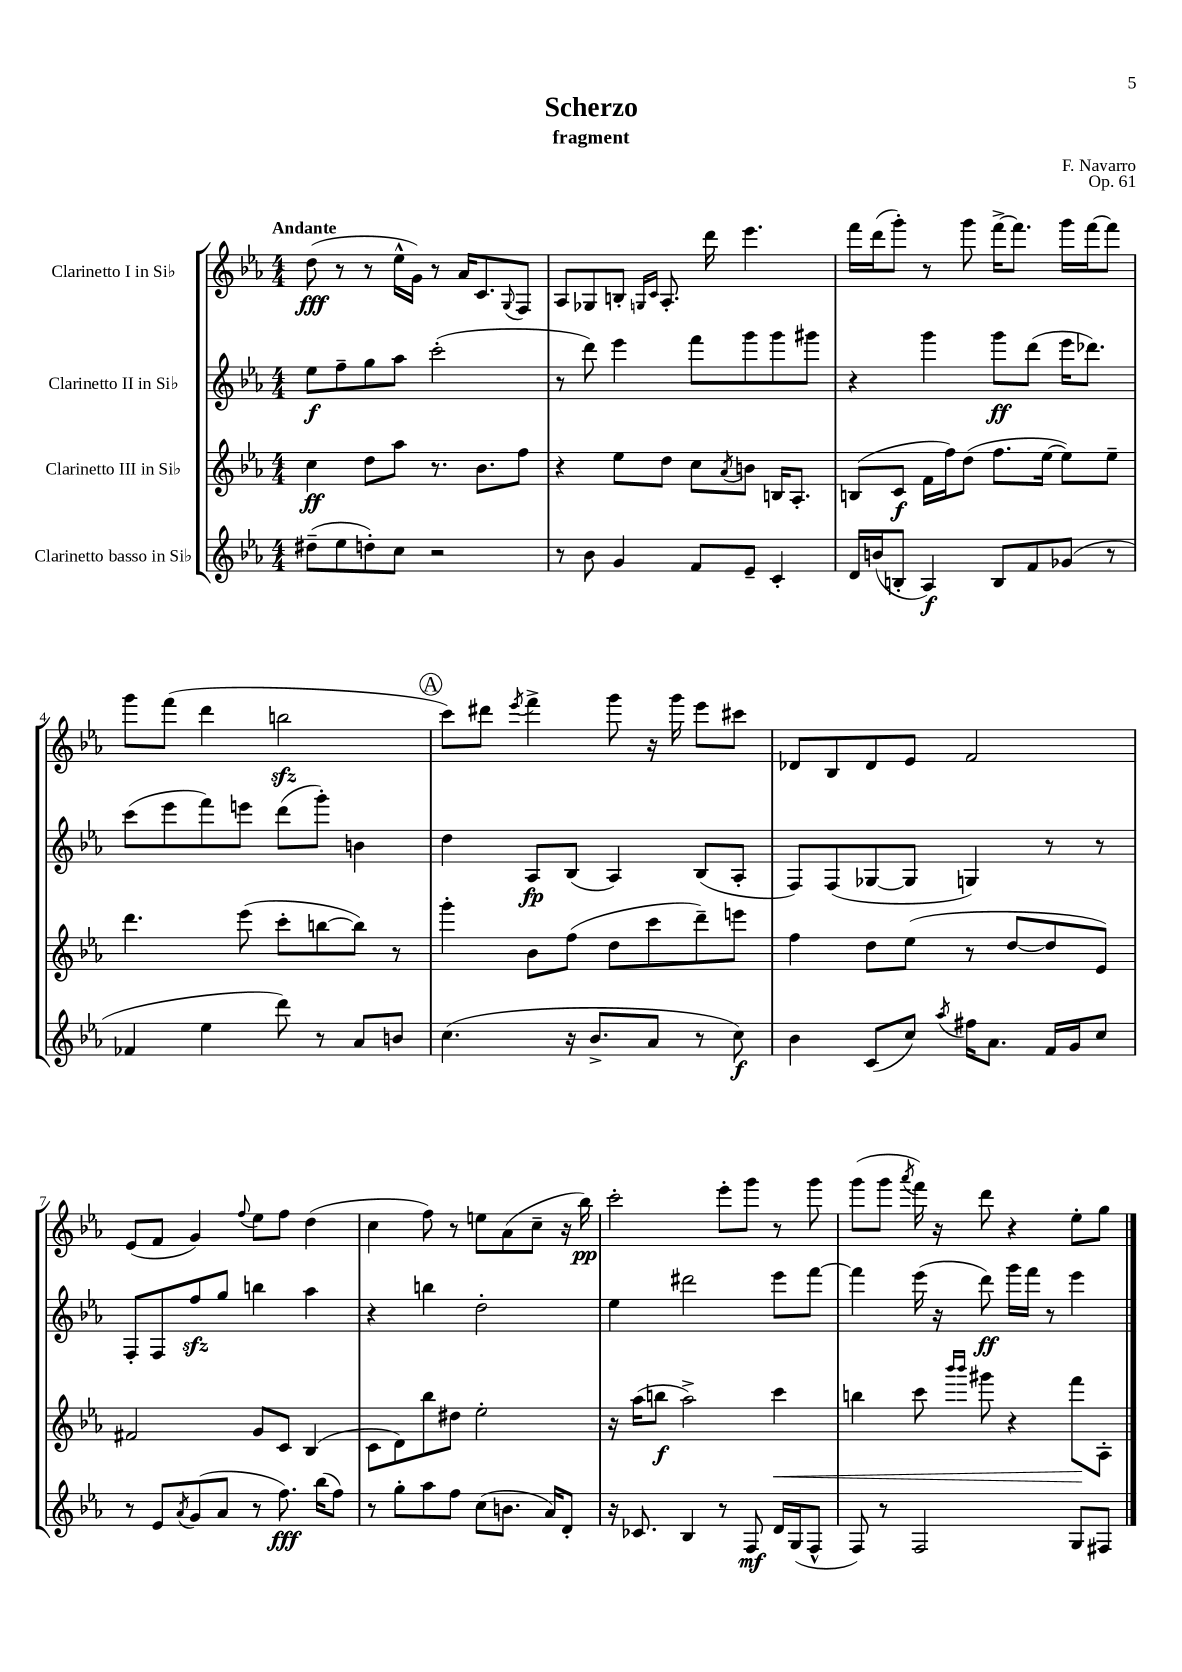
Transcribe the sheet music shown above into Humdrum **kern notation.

**kern	**dynam	**kern	**dynam	**kern	**dynam	**kern	**dynam
*part4	*part4	*part3	*part3	*part2	*part2	*part1	*part1
*staff4	*staff4	*staff3	*staff3	*staff2	*staff2	*staff1	*staff1
*I"Clarinetto basso in Si♭	*	*I"Clarinetto III in Si♭	*	*I"Clarinetto II in Si♭	*	*I"Clarinetto I in Si♭	*
*clefG2	*	*clefG2	*	*clefG2	*	*clefG2	*
*k[b-e-a-]	*	*k[b-e-a-]	*	*k[b-e-a-]	*	*k[b-e-a-]	*
*M4/4	*	*M4/4	*	*M4/4	*	*M4/4	*
=1	=1	=1	=1	=1	=1	=1	=1
!	!	!	!	!	!	!LO:TX:a:B:t=Andante	!
(8dd#X~\L	.	4cc\	ff	8ee-\L	f	(8dd\	fff
8ee-\	.	.	.	8ff~\	.	8r	.
8ddn'\)	.	8dd\L	.	8gg\	.	8r	.
8cc\J	.	8aa-\J	.	8aa-\J	.	16ee-^^\LL	.
.	.	.	.	.	.	16g\JJ)	.
2r	.	8.r	.	(2ccc'\	.	8r	.
.	.	.	.	.	.	16a-/KL	.
.	.	8.b-\L	.	.	.	8.c/	.
.	.	.	.	.	.	8qqG/	.
.	.	8ff\J	.	.	.	8F/J	.
=2	=2	=2	=2	=2	=2	=2	=2
8r	.	4r	.	8r	.	8A-/L	.
8b-\	.	.	.	8ddd\)	.	8G-X/	.
4g/	.	8ee-\L	.	4eee-\	.	8Bn'/J	.
.	.	.	.	.	.	16qqGn/LL	.
.	.	.	.	.	.	16qqc/JJ	.
.	.	8dd\J	.	.	.	8.A-'/	.
8f/L	.	8cc\L	.	8fff\L	.	.	.
.	.	.	.	.	.	16ddd\	.
.	.	8qa-/	.	.	.	.	.
8e-~/J	.	8bn\J	.	8ggg\	.	4.eee-\	.
4c'/	.	16Bn/KL	.	8ggg\	.	.	.
.	.	8.A-'/J	.	.	.	.	.
.	.	.	.	8ggg#X\J	.	.	.
=3	=3	=3	=3	=3	=3	=3	=3
16d/LL	.	(8Bn/L	.	4r	.	16fff\LL	.
(16bn/J	.	.	.	.	.	(16ddd\J	.
8Bn'/J	.	8c/J	f	.	.	8ggg'\J)	.
4A-/)	f	16f\LL	.	4ggg\	.	8r	.
.	.	16ff\J)	.	.	.	.	.
.	.	(8dd\J	.	.	.	8ggg\	.
8B/L	.	8.ff\L	.	8ggg\L	ff	[16fff^\KL	.
.	.	.	.	.	.	8.fff\J]	.
8f/	.	.	.	(8ddd\J	.	.	.
.	.	[16ee-\Jk	.	.	.	.	.
(8g-X/J	.	8ee-\L])	.	16eee-\KL	.	16ggg\LL	.
.	.	.	.	8.ddd-X\J)	.	[16fff\J	.
8r	.	8ee-~\J	.	.	.	8fff\J]	.
!!LO:LB:g=z
=4	=4	=4	=4	=4	=4	=4	=4
4f-X/	.	4.ddd\	.	(8ccc\L	.	8ggg\L	.
.	.	.	.	8eee-\	.	(8fff\J	.
4ee-\	.	.	.	8fff\)	.	4ddd\	.
.	.	(8eee-\	.	8eeen\J	.	.	.
8ddd\)	.	8ccc'\L	.	(8ddd\L	.	2bbnzz\	.
8r	.	[8bbn\	.	8ggg'\J)	.	.	.
8a-/L	.	8bb\J])	.	4bn\	.	.	.
8bn/J	.	8r	.	.	.	.	.
!!LO:REH:place=s1:t=A
=5	=5	=5	=5	=5	=5	=5	=5
(4.cc\	.	4ggg'\	.	4dd\	.	8ccc\L)	.
.	.	.	.	.	.	8ddd#X\J	.
.	.	.	.	.	.	8qeee-/	.
.	.	8b-\L	.	8A-/L	fp	4fff^\	.
16r	.	(8ff\J	.	(8B-/J	.	.	.
8.b-^/L	.	.	.	.	.	.	.
.	.	8dd\L	.	4A-/)	.	8ggg\	.
8a-/J	.	8ccc\	.	.	.	16r	.
.	.	.	.	.	.	16ggg\	.
8r	.	8ddd~\)	.	(8B-/L	.	8eee-\L	.
8cc\)	f	8eeen\J	.	8A-'/J	.	8ccc#X\J	.
=6	=6	=6	=6	=6	=6	=6	=6
4b-\	.	4ff\	.	8F/L)	.	8d-X/L	.
.	.	.	.	(8F/	.	8B-/	.
(8c/L	.	8dd\L	.	[8G-X/	.	8d-/	.
8cc/J)	.	(8ee-\J	.	8G-/J]	.	8e-/J	.
8qaa-/	.	.	.	.	.	.	.
16ff#X\KL	.	8r	.	4Gn/)	.	2f/	.
8.a-\J	.	.	.	.	.	.	.
.	.	[8dd/L	.	.	.	.	.
16f/LL	.	8dd/]	.	8r	.	.	.
16g/J	.	.	.	.	.	.	.
8cc/J	.	8e-/J)	.	8r	.	.	.
!!LO:LB:g=z
=7	=7	=7	=7	=7	=7	=7	=7
8r	.	2f#X/	.	8F'/L	.	(8e-/L	.
8e-/L	.	.	.	8F/	.	8f/J	.
8qa-/	.	.	.	.	.	.	.
(8g/	.	.	.	8ffzz/	.	4g/)	.
8a-/J	.	.	.	8gg/J	.	.	.
.	.	.	.	.	.	8qqff/	.
8r	.	8g/L	.	4bbn\	.	8ee-\L	.
8.ff\)	fff	8c/J	.	.	.	8ff\J	.
.	.	(4B-/	.	4aa-\	.	(4dd\	.
(16bb-\KL	.	.	.	.	.	.	.
8ff\J)	.	.	.	.	.	.	.
=8	=8	=8	=8	=8	=8	=8	=8
8r	.	8c\L	.	4r	.	4cc\	.
8gg'\L	.	8d\)	.	.	.	.	.
8aa-\	.	8bb-\	.	4bbn\	.	8ff\)	.
8ff\J	.	8dd#X\J	.	.	.	8r	.
(8cc\L	.	2ee-'\	.	2dd'\	.	8een\L	.
8.bn\J	.	.	.	.	.	(8a-\	.
.	.	.	.	.	.	8cc~\J	.
16a-/KL)	.	.	.	.	.	.	.
8d'/J	.	.	.	.	.	16r	.
.	.	.	.	.	.	16bb-\)	pp
=9	=9	=9	=9	=9	=9	=9	=9
16r	.	16r	.	4ee-\	.	2ccc'\	.
8.c-X/	.	(16aa-\KL	.	.	.	.	.
.	.	8bbn\J	f	.	.	.	.
4B-/	.	2aa-^\)	.	2ddd#X\	.	.	.
8r	.	.	.	.	.	8eee-'\L	.
8F/	mf	.	.	.	.	8ggg\J	.
!	!	!	!LO:HP:b	!	!	!	!
16d/LL	.	4ccc\	<	8eee-\L	.	8r	.
(16G/J	.	.	.	.	.	.	.
8F^^/J	.	.	.	[8fff\J	.	8ggg\	.
=10	=10	=10	=10	=10	=10	=10	=10
8F/)	.	4bbn\	.	4fff\]	.	(8ggg\L	.
8r	.	.	.	.	.	8ggg\J	.
.	.	.	.	.	.	8qaaa-/	.
2F/	.	8ccc\	.	(16eee-\	.	16fff\)	.
.	.	.	.	16r	.	16r	.
.	.	16qqbbb-/LL	.	.	.	.	.
.	.	16qqbbb-/JJ	.	.	.	.	.
.	.	8ggg#X\	.	8ddd\)	ff	8ddd\	.
.	.	4r	.	16ggg\LL	.	4r	.
.	.	.	.	16fff\JJ	.	.	.
.	.	.	.	8r	.	.	.
8G/L	.	8fff\L	.	4eee-\	.	8ee-'\L	.
8F#X/J	.	8A-'\J	[	.	.	8gg\J	.
==	==	==	==	==	==	==	==
*-	*-	*-	*-	*-	*-	*-	*-
